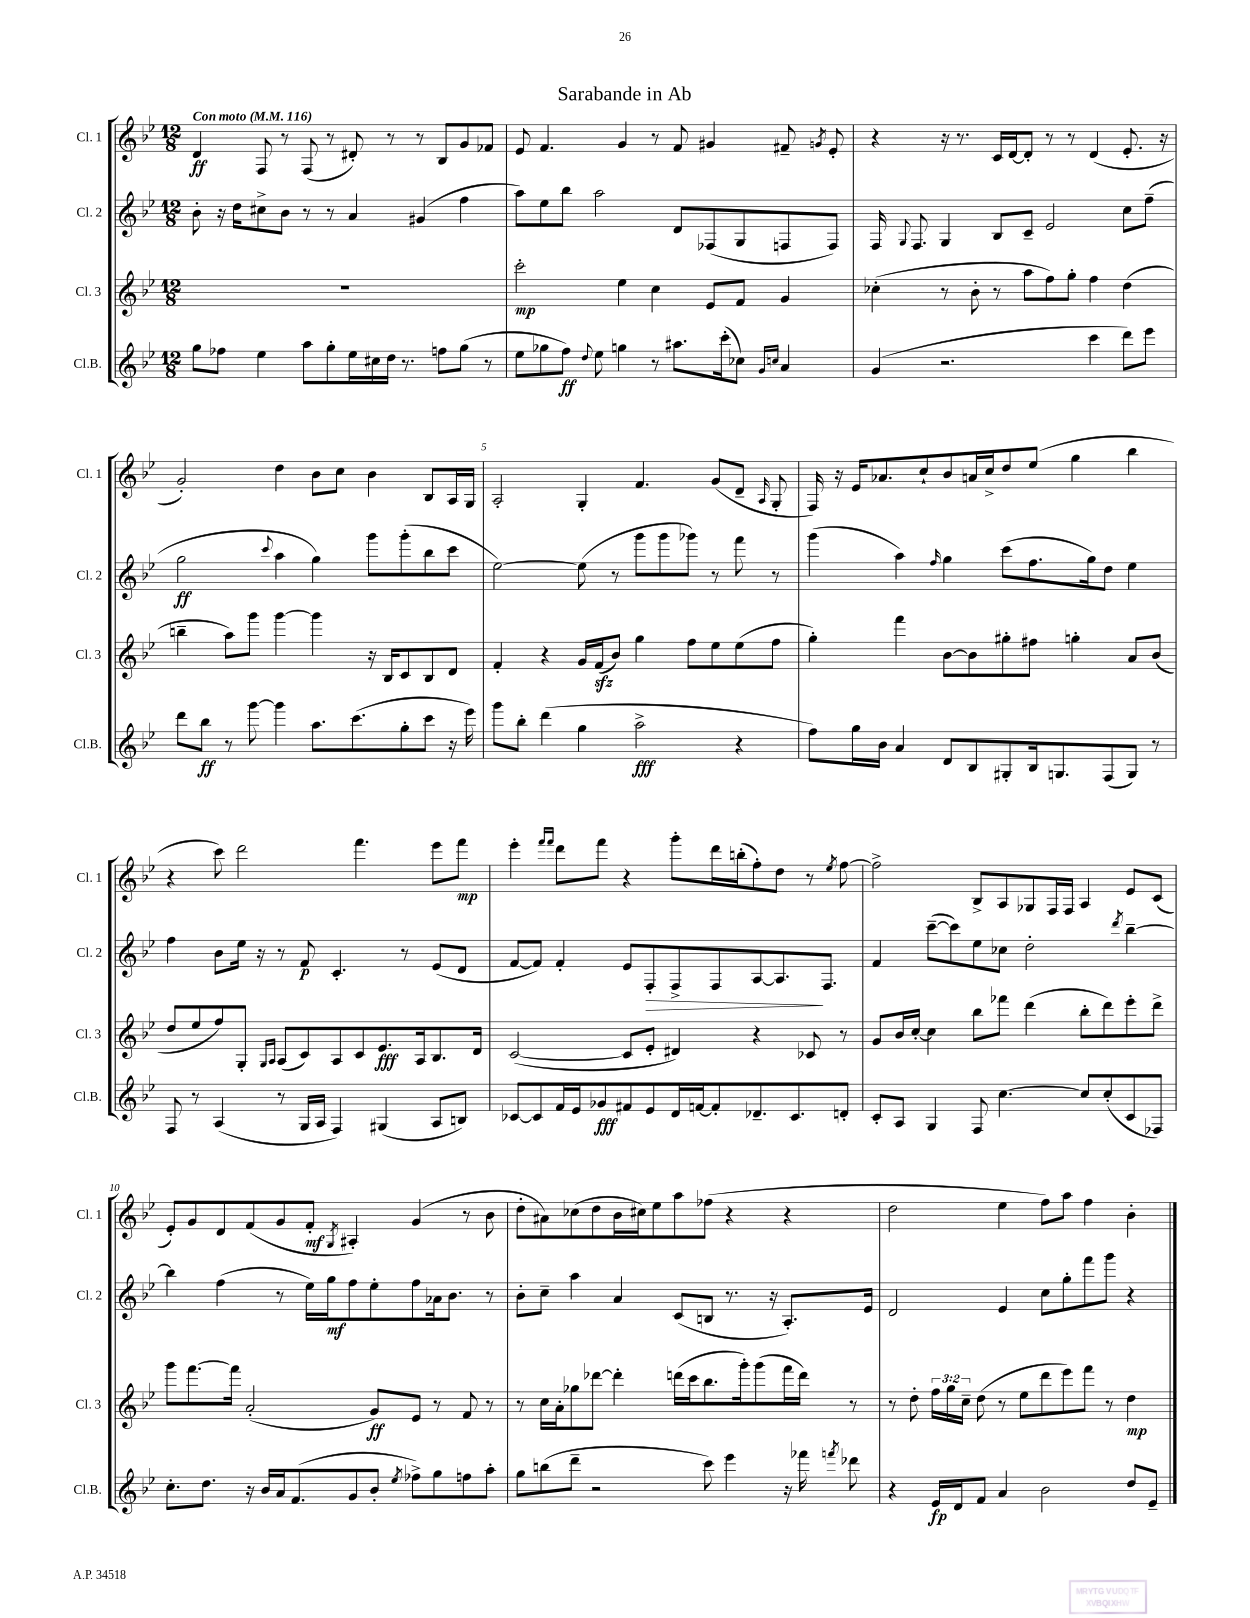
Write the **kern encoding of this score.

**kern	**kern	**kern	**kern
*staff4	*staff3	*staff2	*staff1
*clefG2	*clefG2	*clefG2	*clefG2
*k[b-e-]	*k[b-e-]	*k[b-e-]	*k[b-e-]
*M12/8	*M12/8	*M12/8	*M12/8
*MM116	*MM116	*MM116	*MM116
8gg\L	1.r	8b-'\	4d/
8ff-\J	.	16r	.
.	.	16dd\LK	.
4ee-\	.	8cc#^\	8F/
.	.	8b-\J	8r
8aa\L	.	8r	(8F/
8gg'\	.	8r	8r
16ee-\L	.	4a/	8d#'/)
16cc#\	.	.	.
16dd\JJ	.	.	8r
8.r	.	.	.
.	.	(4g#/	8r
8ff\L	.	.	8B-/L
(8gg\J	.	4ff\	8g/
8r	.	.	8f-/J
=	=	=	=
8ee-\L	2ccc'\	8aa\L)	8e-/
8gg-\	.	8ee-\	4.f/
8ff\J)	.	8bb-\J	.
8qqdd/	.	.	.
8ee-\	.	2aa\	.
4gg\	4ee-\	.	4g/
8r	4cc\	.	8r
8.aa#\L	.	8d/L	8f/
.	8e-/L	(8F-/	4g#/
(16ccc'\k	.	.	.
8cc-\J)	8f/J	8G/	.
16qqg/LL	.	.	.
16qqcc/JJ	.	.	.
4a/	4g/	8F/	8f#~/
.	.	.	8qg/
.	.	8F/J)	8e-'/
=	=	=	=
(4g/	(4cc-'\	16F/	4r
.	.	8qqG/	.
.	.	8.F/	.
2.r	8r	4G/	16r
.	.	.	8.r
.	8b-'\	.	.
.	8r	8B-/L	16c/LL
.	.	.	[16d/J
.	8aa\L	8c~/J	8d'/]J
.	8ff\)	2e-/	8r
.	8gg'\J	.	8r
4ccc\	4ff\	.	(4d/
8ddd\L)	(4dd\	8cc\L	8.e-'/
8eee-\J	.	(8ff~\J	.
.	.	.	16r
=	=	=	=
8ddd\L	4bb~\	2gg\	2g'/)
8bb-\J	.	.	.
8r	8aa\L)	.	.
[8ggg\	8ggg\J	.	.
.	.	8qqccc/	.
4ggg\]	[4ggg\	4aa\	4dd\
8.aa\L	4ggg\]	4gg\)	8b-\L
.	.	.	8cc\J
(8.ccc\	.	.	.
.	16r	8ggg\L	4b-\
.	16B-/LK	.	.
8gg'\	8c/	(8ggg'\	.
8ccc\J	8B-/	8bb-\	8B-/L
16r	8d/J	8ccc\J	16A/L
16eee-\)	.	.	16G/JJ
=	=	=	=
8ggg\L	4f'/	[2ee-\)	2A'/
8bb-'\J	.	.	.
(4ddd\	4r	.	.
4gg\	16g/LL	(8ee-\]	4G'/
.	(16f/J	.	.
.	8b-/J)	8r	.
2aa^\	4gg\	8ggg\L	4.f/
.	.	8ggg\	.
.	8ff\L	8ggg-\J)	.
.	8ee-\	8r	(8g/L
4r	(8ee-\	8fff\	8d~/J
.	.	.	16qqA/
.	8ff\J	8r	8G'/
=	=	=	=
8ff\L)	4gg'\)	(4ggg\	16F/)
.	.	.	16r
16gg\L	.	.	16e-/LK
16b-\JJ	.	.	8.a-/
4a/	4fff\	4aa\)	.
.	.	.	8cc`/
.	.	16qqff/	.
8d/L	[8b-\L	4gg\	8b-/
8B-/	8b-\]	.	16a/L
.	.	.	16cc^/J
8G#'/	8gg#'\	(8ccc\L	8dd/
16B-/k	8ff#\J	8.ff\	(8ee-/J
8.G/	.	.	.
.	4gg'\	.	4gg\
.	.	16gg\k)	.
(8F/	.	8dd\J	.
8G/J)	8a/L	4ee-\	4bb-\
8r	(8b-/J	.	.
=	=	=	=
8F/	8dd/L	4ff\	4r
8r	8ee-/	.	.
(4A/	8ff/)	8b-\L	8ccc\)
.	8G'/J	16ee-\Jk	2ddd\
.	.	16r	.
.	16qqG/LL	.	.
.	16qqA/JJ	.	.
8r	(8A/L	8r	.
16G/LL	8c/)	8f/	.
16A/JJ	.	.	.
4F/)	8A/	4.c'/	.
.	8c/	.	4.fff\
(4G#/	8.e-/	.	.
.	.	8r	.
.	16A/k	.	.
8A/L	8.B-/	(8e-/L	8eee-\L
8B/J)	.	8d/J	8fff\J
.	16d/Jk	.	.
=	=	=	=
[8c-/L	([2c/	[8f/L	4eee-'\
8c-/]	.	8f/]J)	.
.	.	.	16qqfff/LL
.	.	.	16qqfff/JJ
16f/L	.	4f'/	8ddd\L
16e-/J	.	.	.
8g-/	.	.	8fff\J
8f#/	8c/]L	8e-/L	4r
8e-/	8e-'/J	8F'/	.
16d/L	4d#/)	8F^/	8ggg'\L
[16f/J	.	.	.
8f'/]	.	8F/	16ddd\L
.	.	.	(16bb'\J
8.d-~/	4r	[8A/	8ff'\)
.	.	8.A/]	8dd\J
8.c-/	.	.	.
.	8c-/	.	8r
.	.	8.F/J	.
.	.	.	8qee-/
8d'/J	8r	.	[8ff\
=	=	=	=
8c'/L	8g/L	4f/	2ff^\]
8A/J	16b-/L	.	.
.	[16cc'/JJ	.	.
4G/	4cc\]	([8ccc~\L	.
.	.	8ccc\])	.
8F/	8bb-\L	8ee-\	8B-^/L
[4.cc\	8fff-\J	8cc-\J	8A/
.	(4ddd\	2dd'\	8G-/
.	.	.	16F/L
.	.	.	16F/JJ
8cc/]L	8bb-'\L	.	4A/
(8cc'/	8ddd\)	.	.
.	.	8qddd/	.
8c/	8eee-'\	[4bb-~\	8e-/L
8F-/J)	8ddd^\J	.	(8c/J
=	=	=	=
8.cc'\L	8ggg\L	4bb-\]	8e-'/L)
.	[8.fff\	.	8g/
8.dd\J	.	.	.
.	.	(4ff\	8d/
.	16fff\]Jk	.	.
16r	(2a'/	.	(8f/
16b-/LL	.	.	.
16a/J	.	8r	8g/
(8.f/	.	.	.
.	.	16ee-\LL)	8f'/J
.	.	16gg\J	.
.	.	.	8qG/
8g/	.	8ff\	4A#'/)
8b-'/J	8g/L)	8ee-'\	.
8qee-/	.	.	.
8ff-^\L)	8e-/J	8ff\	(4g/
8gg\	8r	16a-\k	.
.	.	8.b-\J	.
8ff\	8f/	.	8r
8aa'\J	8r	8r	8b-\
=	=	=	=
8gg\L	8r	8b-'\L	8dd'\L
(8bb\	16cc\LL	8cc~\J	8a#\)
.	16a'\J	.	.
8ddd~\J	8gg-\	4aa\	(8cc-\
2r	[8ddd-\J	.	8dd\
.	4ddd-'\]	4a/	16b-\L
.	.	.	16cc#\J)
.	.	.	8ee-\
.	(16ddd\LL	(8c/L	8aa\
.	16ccc\J	.	.
8ccc\)	8.bb-\	8B/J	(8ff-\J
4eee-\	.	8.r	4r
.	16ggg'\k)	.	.
.	(8ggg\	.	.
.	.	16r	.
16r	16fff\L	8.A'/L)	4r
16fff-\	16ddd\JJ)	.	.
8qfff/	.	.	.
8ddd-\	8r	.	.
.	.	16e-/Jk	.
=	=	=	=
4r	8r	2d/	2dd\
.	8dd'\	.	.
16e-/LL	24ff\LL	.	.
.	24gg\	.	.
16d/J	.	.	.
.	24cc~\JJ	.	.
8f/J	(8dd\	.	.
4a/	8r	4e-/	4ee-\
.	8ee-\L	.	.
2b-\	8ddd\	8cc\L	8ff\L)
.	8eee-\)	8gg'\	8aa\J
.	8fff\J	8fff\	4ff\
.	8r	8ggg\J	.
8dd/L	4dd\	4r	4b-'\
8e-~/J	.	.	.
==	==	==	==
*-	*-	*-	*-
